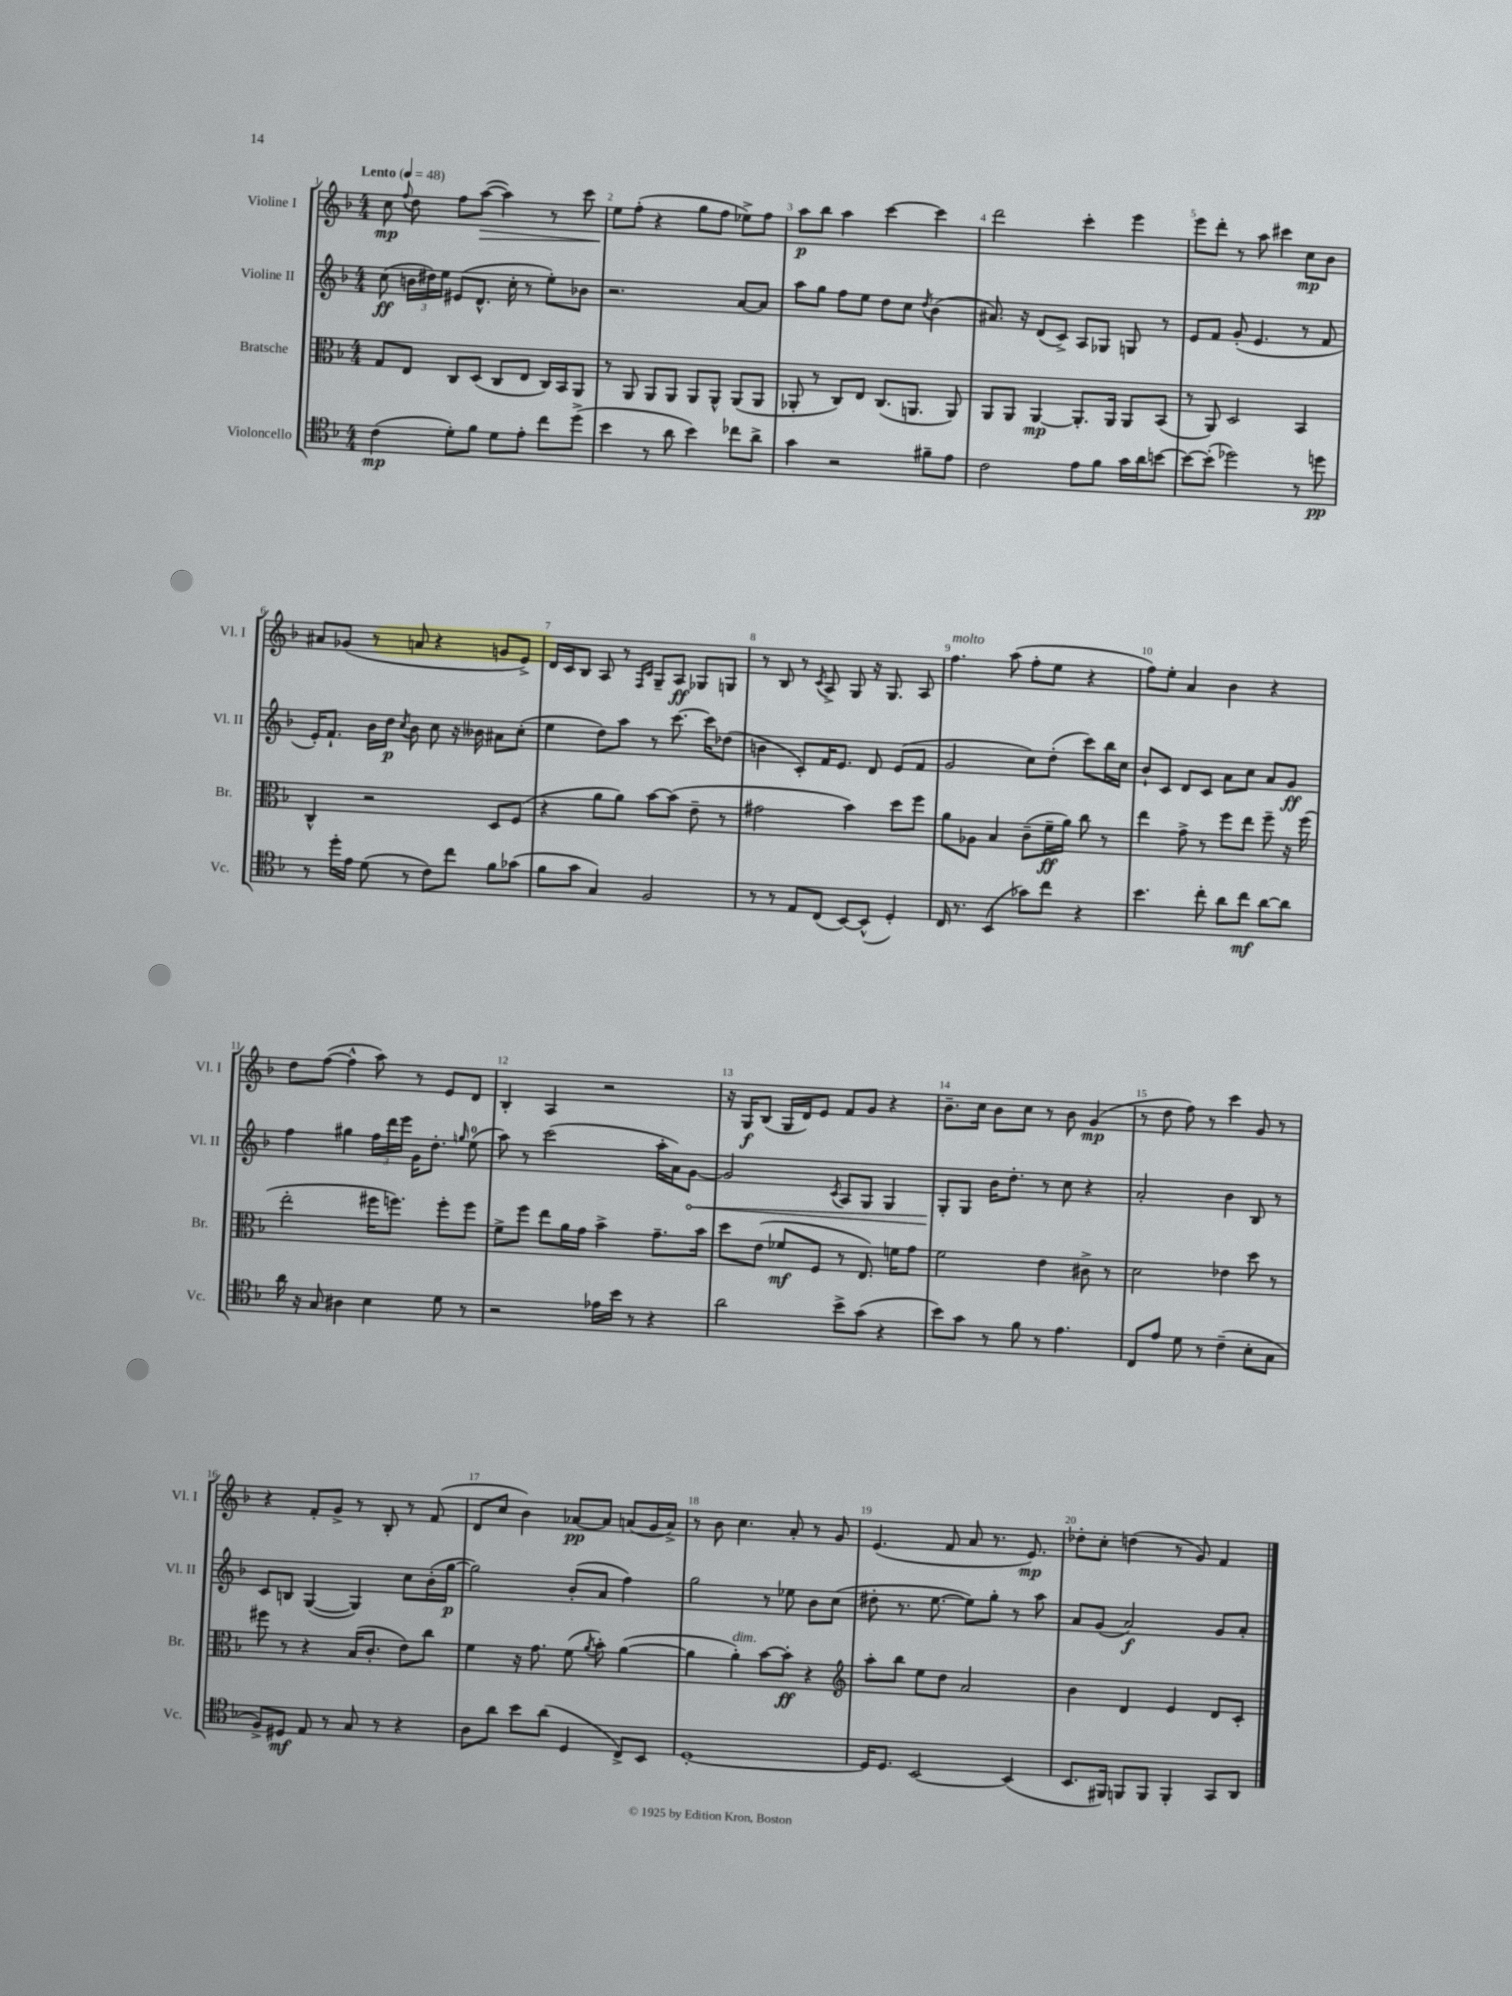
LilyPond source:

<<
\new StaffGroup <<
\new Staff = "s0" \with { instrumentName = "Violine I" shortInstrumentName = "Vl. I" } {
    \clef treble \key f \major \numericTimeSignature \time 4/4 \tempo "Lento" 4 = 48
    \autoBeamOff c''8\mp \appoggiatura { f''8 } d''8 f''8[ a''8]~\>( a''4) r8 c'''8 |
    e''8[\! f''8]-.( r4 g''8[ f''8] ees''8[->) f''8] |
    a''8[\p bes''8] a''4 c'''4~ c'''4 |
    d'''2 c'''4-. e'''4 |
    e'''8[ d'''8]-. r8 a''8 cis'''4 c''8[\mp bes'8] |
    ais'8[ ges'8]( r8 a'8 r4 g'8[ e'8]->) |
    d'16[ c'16 bes8] a8 r8 \grace { f16[ c'16] } g8[-- a8]\ff ges8[ g8] |
    r8 bes8 r8 \acciaccatura { c'8 } a8-> g8 r16 g8. a8 |
    f''4.^\markup { \italic "molto" } a''8( f''8[-. e''8] r4 |
    f''8[) e''8]-. a'4 bes'4 r4 |
    d''8[ f''8]~( f''4-^ a''8) r8 e'8[ d'8] |
    bes4-. a4 r2 |
    r16 g16[\f bes8]( g16[ d'16) e'8] f'8[ g'8] r4 |
    bes'8.[-- c''16] bes'8[ c''8] r8 bes'8 g'4\mp( |
    r8 d''8 f''8) r8 c'''4 g'8 r8 |
    r4 f'8[-. g'8]-> r8 bes8-. r8 f'8( |
    d'8[ c''8] bes'4) aes'8[~\pp aes'8] a'8[( g'16 a'16]->) |
    r8 bes'8 c''4. a'8-. r8 g'8 |
    e'4.( f'8 a'8 r8. e'8.\mp) |
    des''8[-. c''8]-. d''4( r8 g'8) f'4 \bar "|." |
}
\new Staff = "s1" \with { instrumentName = "Violine II" shortInstrumentName = "Vl. II" } {
    \clef treble \key f \major \numericTimeSignature \time 4/4
    \autoBeamOff c''8\ff( \tuplet 3/2 { b'16[ dis''16) e''16] } eis'8[( d'8.]-^ c''16-. r8 e''8[-.) bes'8] |
    r2. a'8[~ a'8] |
    a''8[ g''8] f''8[ e''8] d''8[ c''8] \acciaccatura { d''8 } bes'4( |
    ais'8.) r16 d'8[( c'8]->) a8[ ges8] g8 r8 |
    e'8[ f'8] g'8-.( e'4. r8 f'8 |
    e'16[-.) f'8.]-! bes'16[ d''16]\p \acciaccatura { c''8 } bes'8 c''8 r16 beses'16 ais'8[ c''8]-.( |
    e''4 d''8[) a''8] r8 c'''8.~ c'''16[ des''8]( |
    b'4 c'8[-.) f'16 e'8.] d'8 e'8[( f'8] |
    g'2 c''8[) d''8]-.( c'''8[) bes''16 c''16] |
    bes'8[-! c'8] d'8[ c'8] a'8[ c''8] a'8[ g'8]\ff |
    f''4 gis''4 \tuplet 3/2 { f''16[ d'''16 e'''16] } g'16[ d''8.]-. \grace { g''16 } e''8-0( |
    a''8) r8 c'''2( a''16[-. a'16) \once \override Hairpin.circled-tip = ##t g'8]~\< |
    g'2 \acciaccatura { c'8 } a8[ g8] g4 |
    g8[-.\! g8] bes'16[ d''8.]-. r8 c''8 r4 |
    a'2-. bes'4 bes8 r8 |
    c'8[ b8] g4~( g4) c''8[ bes'16-.( g''16]~\p |
    g''2) bes'8[-.( a'8] f''4) |
    g''2 r8 ees''8 bes'8[ c''8]( |
    dis''8-. r8. e''8.~ e''8[) g''8]-. r8 a''8 |
    a'8[ g'8]( a'2\f) g'8[ a'8]-. \bar "|." |
}
\new Staff = "s2" \with { instrumentName = "Bratsche" shortInstrumentName = "Br." } {
    \clef alto \key f \major \numericTimeSignature \time 4/4
    \autoBeamOff g8[ e8] c8[ d8]( c8[ e8] c16[) bes,16 a,8] |
    r8 a,8 a,8[ a,8] a,8[ a,8]-^ a,8[( a,8] |
    aes,8-. r8 c8[) e8] c8.[( a,8.] a,8) |
    a,8[ a,8] a,4~\mp a,8.[-. a,16] a,8[ bes,8]( |
    r8 a,8) d2 bes,4 |
    c4-^ r2 d8[ f8]( |
    r4 a'8[ a'8]) bes'8[~ bes'8]( e'8-- r8 |
    gis'2 bes'4) d''8[ f''8] |
    a'8[ aes8] bes4 c'8[--( f'16--\ff a'16]) c''8 r8 |
    e''4 g'8-> r8 f''8[ e''8] f''8-- r16 f''16( |
    e''2-. fis''16[ f''8.]) f''8[-. f''8] |
    f'8[-> f''8] e''8[ a'16 g'16] bes'4-> g'8.[-- bes'16] |
    d''8[ e'8]( fes'8[\mf f8] r8 e8.) f'16[ g'8] |
    f'2 e'4 cis'8-> r8 |
    d'2 ees'4 d''8 r8 |
    fis''8 r8 r4 bes16[( c'8.]-. e'8[) c''8] |
    f'4 r16 g'8. f'8( \acciaccatura { a'8 } bes'8-.) a'4~( |
    a'4 a'4-.^\markup { \italic "dim." }) bes'8[~ bes'8]-.\ff r4 |
    \clef treble a''8[-. bes''8] e''8[ d''8] a'2 |
    bes'4 d'4 e'4 d'8[ c'8]-. \bar "|." |
}
\new Staff = "s3" \with { instrumentName = "Violoncello" shortInstrumentName = "Vc." } {
    \clef tenor \key f \major \numericTimeSignature \time 4/4
    \autoBeamOff c'4\mp( d'8[-.) f'8] d'8[ e'8]-. c''8[ d''8]->( |
    bes'4 r8 a'8 bes'4) ces''8[ a'8]-> |
    g'4 r2 fis'8[-- e'8] |
    c'2 e'8[ f'8] g'16[ a'16 b'8]~ |
    b'8[~ b'8]-.( des''2) r8 d''8\pp |
    r8 d''16[-. e'16] d'8( r8 c'8[) c''8] f'8[ ges'8]( |
    f'8[ g'8] g4) f2 |
    r8 r8 e8[ c8]( bes,8[~) bes,8]-^( d4-.) |
    c16 r8. bes,4( ges'8[) c''8] r4 |
    bes'4. c''8-. a'8[ c''8]\mf a'8[~ a'8] |
    a'16 r16 g8 ais4 bes4 d'8 r8 |
    r2 ees'16[ bes'16] r8 r4 |
    a'2 bes'8[-> g'8]( r4 |
    bes'8[) g'8] r8 f'8 r8 e'4. |
    c8[ e'8] d'8 r8 c'4--( bes8[-. g8] |
    f8[->) dis8]\mf e8 r8 g8 r8 r4 |
    a8[ a'8] bes'8[ a'8]( d4 c8[->) bes,8] |
    d1~-. |
    d16[ d8.] bes,2~ bes,4( |
    bes,8.[ fis,16]) f,8[ f,8] f,4-. g,8[ a,8] \bar "|." |
}
>>
>>
\layout { \context { \Score \override BarNumber.break-visibility = ##(#f #t #t) barNumberVisibility = #all-bar-numbers-visible } }
